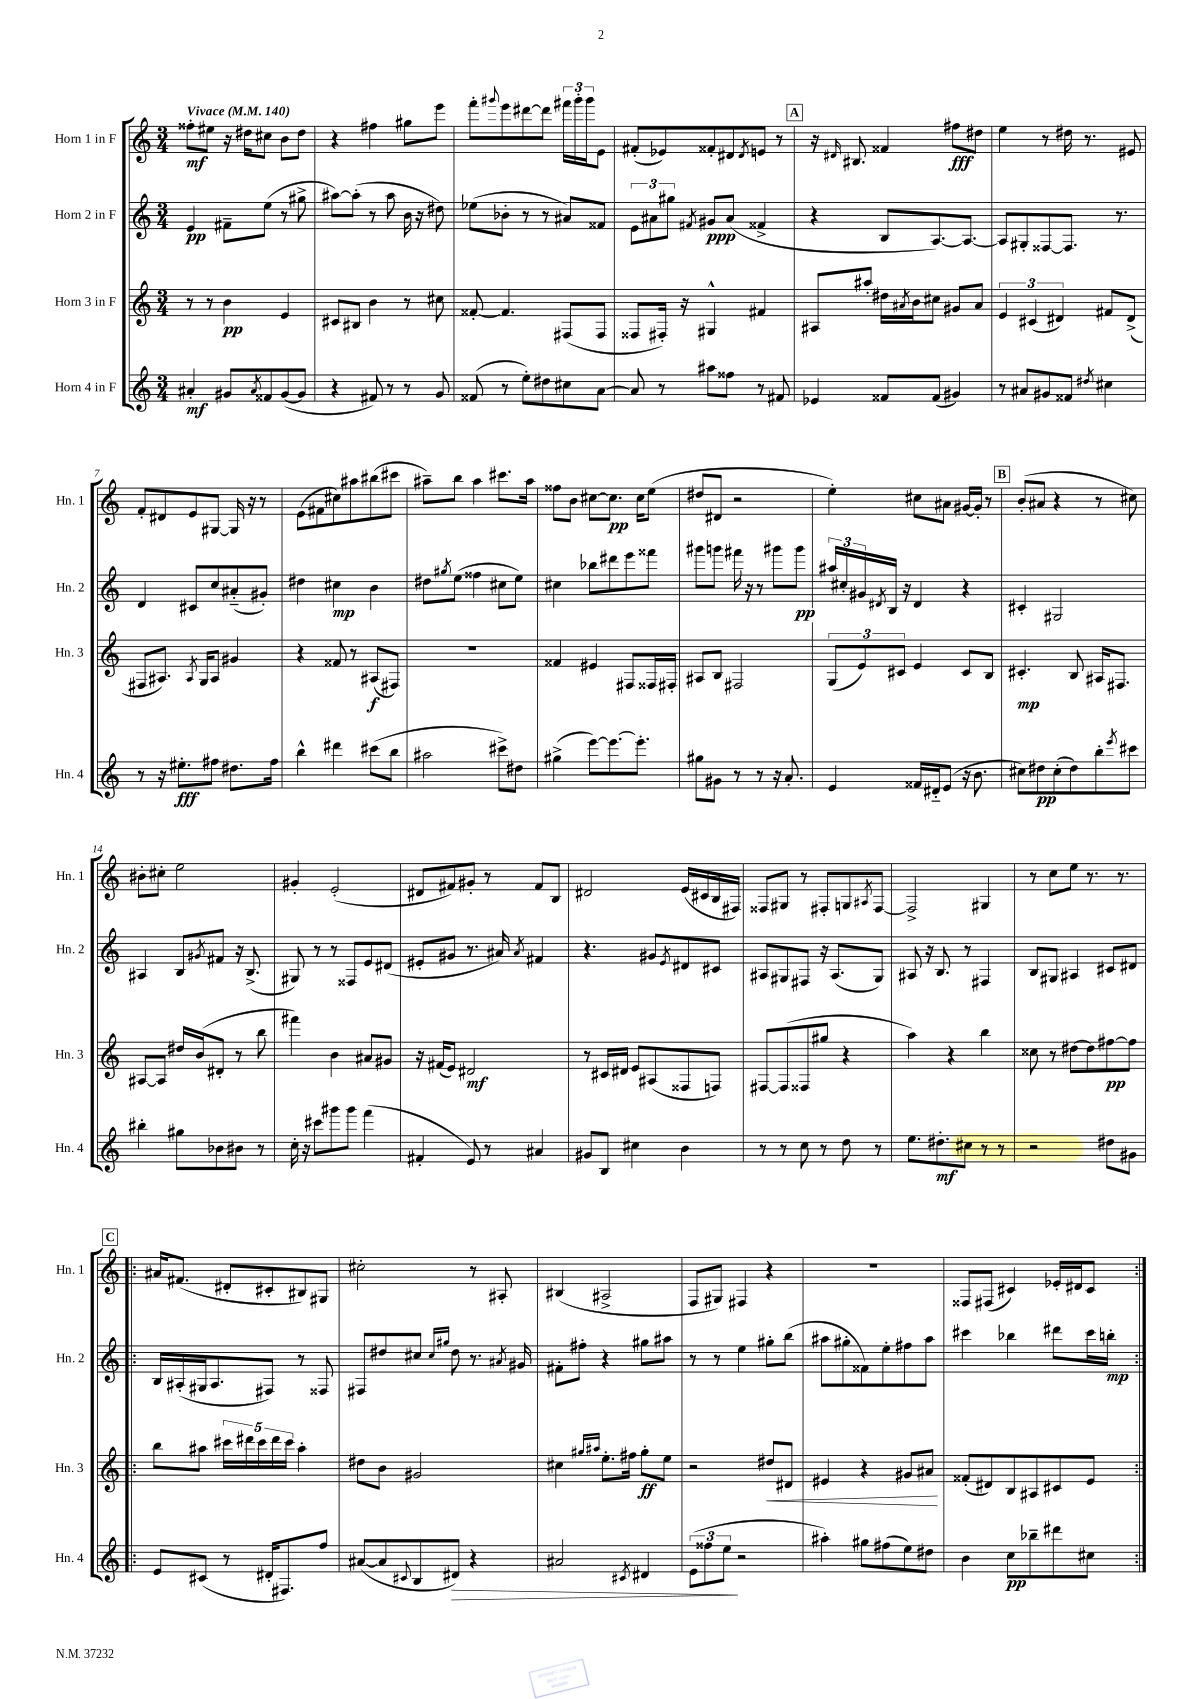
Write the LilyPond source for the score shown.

<<
\new StaffGroup <<
\new Staff = "s0" \with { instrumentName = "Horn 1 in F" shortInstrumentName = "Hn. 1" } {
    \clef treble \key c \major \numericTimeSignature \time 3/4 \tempo "Vivace" 4 = 140
    fisis''8-.\mf eis''8 r16 dis''16 cis''8 b'8 dis''8 |
    r4 fis''4 gis''8 e'''8 |
    f'''8-. \appoggiatura { gis'''8 } e'''8 dis'''8~ dis'''8 \tuplet 3/2 { fis'''16 gis'''16-. gis'''16 } e'8 |
    fis'8-.( ees'8) fisis'8-. dis'8 \acciaccatura { dis'8 } e'8 r8 |
    \mark \markup { \box "A" } r16 \grace { dis'16 } bis8. fisis'4 fis''8\fff dis''8 |
    e''4 r8 dis''16 r8. eis'8 |
    f'8-. dis'8 e'8 gis8~ gis16 r16 r8 |
    e'8( fis'8 cis''8) ais''8 bis''8( cis'''8 |
    ais''8--) b''8 ais''4 cis'''8. ais''16 |
    fisis''8 b'8 cis''8~ cis''8.\pp cis''16 e''8( |
    dis''8 dis'8 r2 |
    e''4-.) cis''8 ais'8 gis'16~ gis'16-. r8 |
    \mark \markup { \box "B" } b'8-.( ais'8 r4 r8 cis''8) |
    bis'8-. cis''8-. e''2 |
    gis'4-. e'2-.( |
    dis'8 fis'8) gis'8-. r8 fis'8 b8 |
    dis'2 e'16( cis'16 b16 fis16) |
    fisis8 gis8 r8 fis8-. g8 \acciaccatura { ais8 } fis8~ |
    fis2-> gis4 |
    r8 c''8 e''8 r8. r8. |
    \repeat volta 2 { \mark \markup { \box "C" } ais'16 fis'8.( dis'8-. cis'8-. bis8) gis8 |
    cis''2-. r8 ais8-. |
    bis4( ais2-> |
    f8 gis8) fis4 r4 |
    R2. |
    fisis8 fis8( cis'4) ees'16-. dis'16 cis'8 | }
}
\new Staff = "s1" \with { instrumentName = "Horn 2 in F" shortInstrumentName = "Hn. 2" } {
    \clef treble \key c \major \numericTimeSignature \time 3/4
    e'4\pp fis'8-- e''8( r8 gis''8-> |
    ais''8~) ais''8-.( r8 ais''8 b'16 r16 dis''8) |
    ees''8( bes'8-. r8 r8 ais'8) fisis'8 |
    \tuplet 3/2 { e'8 ais'8 gis''8 } \acciaccatura { fis'8 } gis'8\ppp ais'8( fisis'4-> |
    \mark \markup { \box "A" } r4 b8 a8.~) a8.~ |
    a8 gis8-. fisis8~ fisis8. r8. |
    d'4 cis'8 c''8 ais'8-_( gis'8-.) |
    dis''4 cis''4\mp b'4 |
    dis''8 \acciaccatura { gis''8 } e''8( fisis''4 cis''8 e''8) |
    cis''4 bes''8 dis'''8 e'''8 fisis'''8 |
    gis'''8 g'''8 fis'''16 r16 r8 gis'''8 gis'''8\pp |
    \tuplet 3/2 { ais''16 cis''16-. gis'16 } \acciaccatura { dis'8 } b16 r16 dis'4 r4 |
    \mark \markup { \box "B" } cis'4-. gis2 |
    ais4 b8 \acciaccatura { gis'8 } fis'8 r16 b8.->( |
    gis8) r8 r8 fisis8 e'8 dis'8( |
    eis'8-. gis'8 r8. ais'16) \acciaccatura { ais'8 } fis'4 |
    r4. gis'8 \acciaccatura { e'8 } dis'8 cis'8 |
    ais8 gis8 fis8 r16 ais8.( gis8) |
    ais8 r16 b8. r8 fis4 |
    b8 gis8 ais4 cis'8 dis'8 |
    \repeat volta 2 { \mark \markup { \box "C" } b16 ais16-.( gis16 ais8. fis8) r8 fisis8 |
    fis8 dis''8 cis''8 \grace { cis''16 gis''16 } dis''8 r8. \acciaccatura { ais'8 } gis'16 |
    fis'8-. fis''8-. r4 gis''8 ais''8 |
    r8 r8 e''4 gis''8-. b''8( |
    ais''8 gis''8-. fisis'8) e''8-. fis''8 ais''8 |
    cis'''4 bes''4 dis'''8 cis'''16 b''16-.\mp | }
}
\new Staff = "s2" \with { instrumentName = "Horn 3 in F" shortInstrumentName = "Hn. 3" } {
    \clef treble \key c \major \numericTimeSignature \time 3/4
    r8 r8 b'4\pp e'4 |
    cis'8 bis8 b'4 r8 cis''8 |
    fisis'8~-. fisis'4. fis8( fis8 |
    fisis8 fis16-.) r16 gis4-^ fis'4 |
    \mark \markup { \box "A" } ais8 ais''8-. dis''16 \acciaccatura { ais'8 } b'16 cis''8 gis'8 ais'8 |
    \tuplet 3/2 { e'4 cis'4( dis'4) } fis'8 dis'8->( |
    fis8 ais8.) \acciaccatura { ais8 } g16 ais8 gis'4 |
    r4 fisis'8 r8 ais8\f( fis8) |
    r2. |
    fisis'4 eis'4 fis8 fisis16 fis16-. |
    ais8 b8 fis2 |
    \tuplet 3/2 { g8( e'8) cis'8 } e'4 cis'8 b8 |
    \mark \markup { \box "B" } cis'4.-.\mp b8 ais16 fis8. |
    ais8~ ais8 dis''16 b'16( dis'8-. r8 b''8 |
    fis'''4) b'4 ais'8 gis'8 |
    r16 fis'16( e'8) dis'2\mf |
    r8 cis'16 dis'16 e'8 ais8( fisis8 f8) |
    fis8~ fis8( fisis8 gis''8 r4 |
    a''4) r4 b''4 |
    cisis''8 r8 dis''8~ dis''8 fis''8~\pp fis''8 |
    \repeat volta 2 { \mark \markup { \box "C" } b''8 ais''8 \tuplet 5/4 { cis'''16 dis'''16 cis'''16 dis'''16 cis'''16 } ais''4-. |
    dis''8 b'8 gis'2 |
    cis''4 \grace { gis''16 ais''16 } e''8.-. fis''16 gis''8-.\ff e''8 |
    r2 dis''8\< dis'8 |
    eis'4 r4 gis'8 ais'8\! |
    fisis'8-.( dis'8) b8 ais8 cis'8 e'8 | }
}
\new Staff = "s3" \with { instrumentName = "Horn 4 in F" shortInstrumentName = "Hn. 4" } {
    \clef treble \key c \major \numericTimeSignature \time 3/4
    ais'4-.\mf gis'8 \acciaccatura { ais'8 } fisis'8 gis'8~( gis'8 |
    r4 fis'8) r8 r8 g'8 |
    fisis'8( r8 e''8-.) dis''8 cis''8 a'8~ |
    a'8 r8 ais''8 fisis''8 r8 fis'8 |
    \mark \markup { \box "A" } ees'4 fisis'8 fisis'8( gis'4) |
    r8 ais'8 gis'8 fisis'8 \acciaccatura { dis''8 } cis''4 |
    r8 r16 eis''8.-.\fff fis''8 dis''8. fis''16 |
    b''4-^ dis'''4 cis'''8( b''8 |
    ais''2 cis'''8->) dis''8 |
    gis''4->( e'''8~) e'''8.~ e'''8.-. |
    gis''8 gis'8 r8 r8 r16 a'8.-. |
    e'4 fisis'16 dis'16-_ e'8( r16 b'8. |
    \mark \markup { \box "B" } cis''8) dis''8\pp cis''8-.( dis''8) b''8-. \acciaccatura { e'''8 } cis'''8 |
    bis''4-. gis''8 bes'8 bis'8 r8 |
    c''16-. r16 cis'''8 gis'''8 gis'''8 f'''4( |
    fis'4-. e'8) r8 ais'4 |
    gis'8 b8 cis''4 b'4 |
    r8 r8 c''8 r8 d''8 r8 |
    e''8. dis''8.-.\mf cis''8 r8 r8 |
    r2 dis''8 gis'8 |
    \repeat volta 2 { \mark \markup { \box "C" } e'8 cis'8( r8 dis'16-. fis8.) f''8 |
    ais'8~( ais'8 \appoggiatura { cis'8 } b8 dis'8\>) r4 |
    ais'2 \acciaccatura { cis'8 } dis'4 |
    \tuplet 3/2 { e'8( fisis''8 e''8\! } r2 |
    ais''4-.) gis''8 fis''8( e''8) dis''8 |
    b'4 c''8\pp bes''8-- dis'''8 cis''8 | }
}
>>
>>
